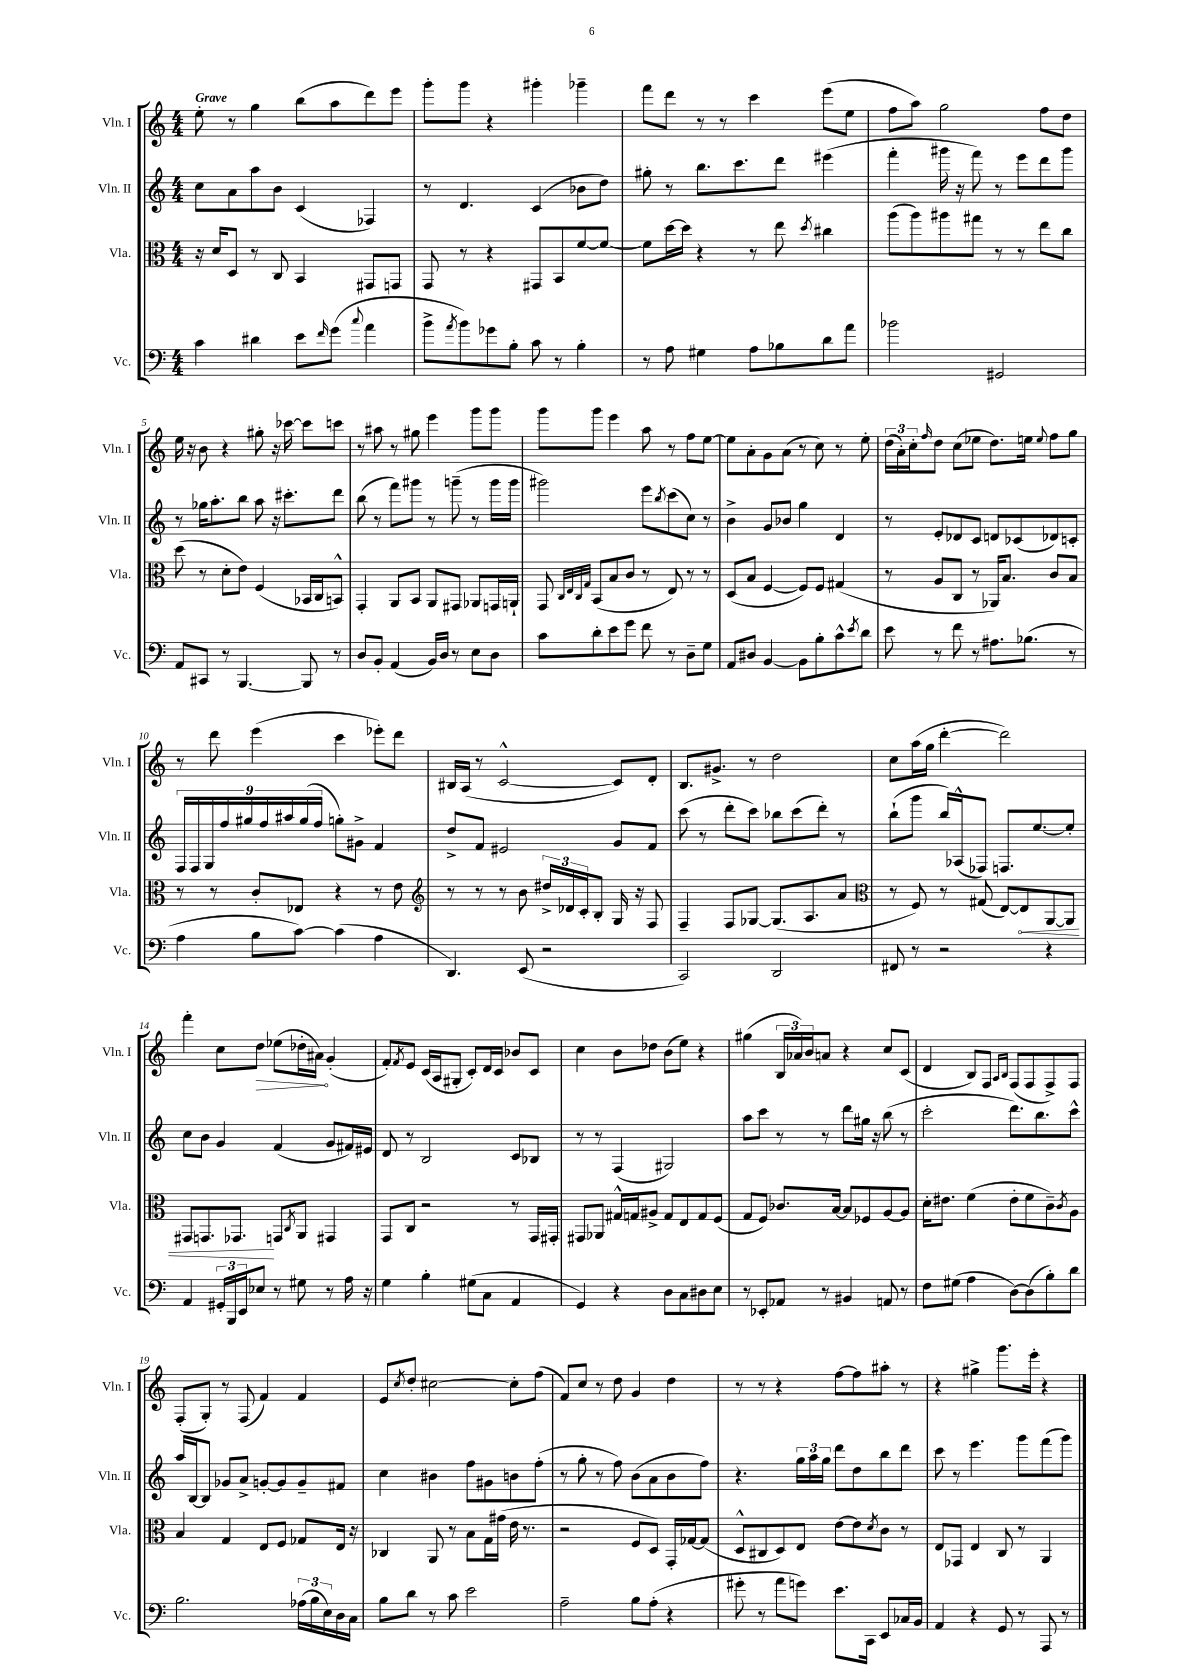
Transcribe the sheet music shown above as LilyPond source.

<<
\new StaffGroup <<
\new Staff = "s0" \with { instrumentName = "Vln. I" shortInstrumentName = "Vln. I" } {
    \clef treble \key c \major \numericTimeSignature \time 4/4 \tempo "Grave"
    e''8-. r8 g''4 b''8( a''8 d'''8) e'''8 |
    g'''8-. g'''8 r4 gis'''4-. ges'''4-- |
    f'''8 d'''8 r8 r8 c'''4 e'''8( e''8 |
    f''8 a''8) g''2 f''8 d''8 |
    e''16 r16 b'8 r4 gis''8-. r16 ces'''16~ ces'''8 c'''8 |
    r8 ais''8 r8 gis''8 e'''4 g'''8 g'''8 |
    g'''8 g'''8 e'''4 a''8 r8 f''8 e''8~ |
    e''8 a'8-. g'8 a'8( r8 c''8) r8 e''8-. |
    \tuplet 3/2 { d''16( a'16-.) c''16-. } \grace { f''16 } d''8 c''8( ees''8 d''8.) e''16 \appoggiatura { e''8 } f''8 g''8 |
    r8 d'''8 e'''4( c'''4 ees'''8-.) d'''8 |
    bis16 a16( r8 c'2~-^ c'8) d'8-. |
    b8. gis'8.-> r8 d''2 |
    c''8 a''16( g''16 d'''4~-. d'''2) |
    f'''4-. c''8 \once \override Hairpin.circled-tip = ##t d''8\> ees''8( des''16-. ais'16\!) g'4-.( |
    f'8-.) \acciaccatura { f'8 } e'8 c'16( a16 gis8-. c'8-.) d'16 c'16 bes'8 c'8 |
    c''4 b'8 des''8 b'8( e''8) r4 |
    gis''4( \tuplet 3/2 { b16 aes'16) b'16 } a'8 r4 c''8 c'8( |
    d'4 b8) f8 \grace { a16 b16 } f8( f8 f8->) f8 |
    f8-.( g8-.) r8 f8( f'4) f'4 |
    e'8 \acciaccatura { c''8 } d''8-. cis''2~ cis''8-. f''8( |
    f'8) c''8 r8 d''8 g'4 d''4 |
    r8 r8 r4 f''8~ f''8 ais''8-. r8 |
    r4 gis''4-> g'''8. e'''16-. r4 \bar "|." |
}
\new Staff = "s1" \with { instrumentName = "Vln. II" shortInstrumentName = "Vln. II" } {
    \clef treble \key c \major \numericTimeSignature \time 4/4
    c''8 a'8 a''8 b'8 c'4( fes4) |
    r8 d'4. c'4( bes'8 d''8) |
    gis''8-. r8 b''8. c'''8. d'''8 eis'''4( |
    f'''4-. gis'''16 r16 f'''8) r8 e'''8 d'''8 gis'''8 |
    r8 ges''16 a''8.-. b''8 a''8 r16 cis'''8.-. d'''8 |
    b''8( r8 f'''8) gis'''8 r8 g'''8--( r8 g'''16 g'''16 |
    gis'''2) e'''8 \acciaccatura { b''8 } c'''8( c''8) r8 |
    b'4-> g'8 bes'8 g''4 d'4 |
    r8 e'8-. des'8 c'8 d'8 ces'8( des'8) c'8-. |
    \tuplet 9/8 { f16 f16 g16 f''16 gis''16 f''16 ais''16 gis''16( f''16 } g''8-.) gis'8-> f'4 |
    d''8-> f'8 eis'2 g'8 f'8 |
    c'''8( r8 d'''8-. c'''8) bes''8 c'''8( d'''8-.) r8 |
    b''8-!( g'''8 b''16) aes16-^( fes8) f8. e''8.~ e''8-. |
    c''8 b'8 g'4 f'4( g'8 fis'16) eis'16 |
    d'8 r8 b2 c'8 bes8 |
    r8 r8 f4( gis2) |
    a''8 c'''8 r8 r8 d'''8 gis''16 r16 b''8( r8 |
    c'''2-. d'''8.) b''8. c'''8-^ |
    a''16 b16~ b8 ges'8 a'8-> g'8~-. g'8 g'8-- fis'8 |
    c''4 bis'4 f''8 gis'8 b'8 f''8-.( |
    r8 g''8-. r8 f''8) b'8( a'8 b'8 f''8) |
    r4. \tuplet 3/2 { g''16 a''16 g''16 } d'''8 d''8 b''8 d'''8 |
    c'''8 r8 e'''4. g'''8 f'''8( g'''8) \bar "|." |
}
\new Staff = "s2" \with { instrumentName = "Vla." shortInstrumentName = "Vla." } {
    \clef alto \key c \major \numericTimeSignature \time 4/4
    r16 d'16 d8 r8 c8 b,4 gis,8 g,8 |
    g,8 r8 r4 gis,8 b,8 f'8~ f'8~ |
    f'8 d''16~ d''16 r4 r8 e''8 \acciaccatura { d''8 } cis''4 |
    a''8( a''8) ais''8 gis''8 r8 r8 e''8 c''8 |
    d''8( r8 d'8-. e'8) f4( bes,16 c16 b,8-^) |
    g,4-. a,8 b,8 a,8 gis,8 aes,8 g,16 a,16-! |
    g,8 \grace { c32 e32 c32 g32 } b,8( b8 c'8 r8 e8) r8 r8 |
    d8( b8 f4~ f8) f8 gis4( |
    r8 a8 c8 r8 aes,16) b8. c'8 b8 |
    r8 r8 c'8-. ees8 r4 r8 e'8 |
    \clef treble r8 r8 r8 b'8 \tuplet 3/2 { dis''16-> des'16 c'16-. } b8-. g16 r16 f8 |
    f4-- f8 ges8~ ges8.( a8. a'8 |
    \clef alto r8 f8) r8 gis8( e8~) \once \override Hairpin.circled-tip = ##t e8\< a,8~ a,8 |
    gis,8 g,8. ges,8.\! g,8 \acciaccatura { c8 } a,8 gis,4 |
    g,8 c8 r2 r8 g,16 gis,16-. |
    gis,8 aes,8 gis16-^ g16 ais8-> g8 e8 g8 f8( |
    g8 f8) ces'8. b16~ b8 fes8 a8~ a8 |
    d'16-. eis'8. f'4( eis'8-. f'8 c'8--) \acciaccatura { c'8 } a8 |
    b4 g4 e8 f8 ges8 e16 r16 |
    ces4 a,8 r8 b8 g16 gis'16( e'16 r8. |
    r2 f8 d8) g,16-. ges16~ ges8( |
    d8-^ cis8 d8) e8 e'8~ e'8 \acciaccatura { d'8 } c'8 r8 |
    e8 ges,8 e4 c8 r8 a,4 \bar "|." |
}
\new Staff = "s3" \with { instrumentName = "Vc." shortInstrumentName = "Vc." } {
    \clef bass \key c \major \numericTimeSignature \time 4/4
    c'4 dis'4 e'8 \grace { f'16 } g'8( \appoggiatura { c''8 } a'4 |
    b'8-> \acciaccatura { a'8 } b'8) ges'8 b8-. c'8 r8 b4-. |
    r8 a8 gis4 a8 bes8 d'8 a'8 |
    bes'2 gis,2 |
    a,8 cis,8 r8 b,,4.~ b,,8 r8 |
    d8 b,8-. a,4( b,16) d16 r8 e8 d8 |
    c'8 d'8-. e'8 g'8 f'8 r8 d8-- g8 |
    a,8 dis8 b,4~ b,8 b8-. c'8-^ \acciaccatura { e'8 } d'8 |
    e'8 r8 f'8 r8 ais8. bes8.( r8 |
    a4 b8 c'8~) c'4( a4 |
    d,4.) e,8( r2 |
    c,2) d,2 |
    fis,8 r8 r2 r4 |
    a,4 \tuplet 3/2 { gis,16-. b,,16 e,16 } ees8 r8 gis8 r8 a16 r16 |
    g4 b4-. gis8( c8 a,4 |
    g,4) r4 d8 c8 dis8 e8 |
    r8 ees,8-. aes,8 r8 bis,4 a,8 r8 |
    f8 gis8( a4 d8~) d8( b8-.) d'8 |
    b2. \tuplet 3/2 { aes16( b16 e16) } d16 c16 |
    b8 d'8 r8 c'8 e'2 |
    a2-- b8 a8-.( r4 |
    gis'8-. r8 a'8 g'8) e'8. c,16 e,8 ces16 b,16 |
    a,4 r4 g,8 r8 a,,8 r8 \bar "|." |
}
>>
>>
